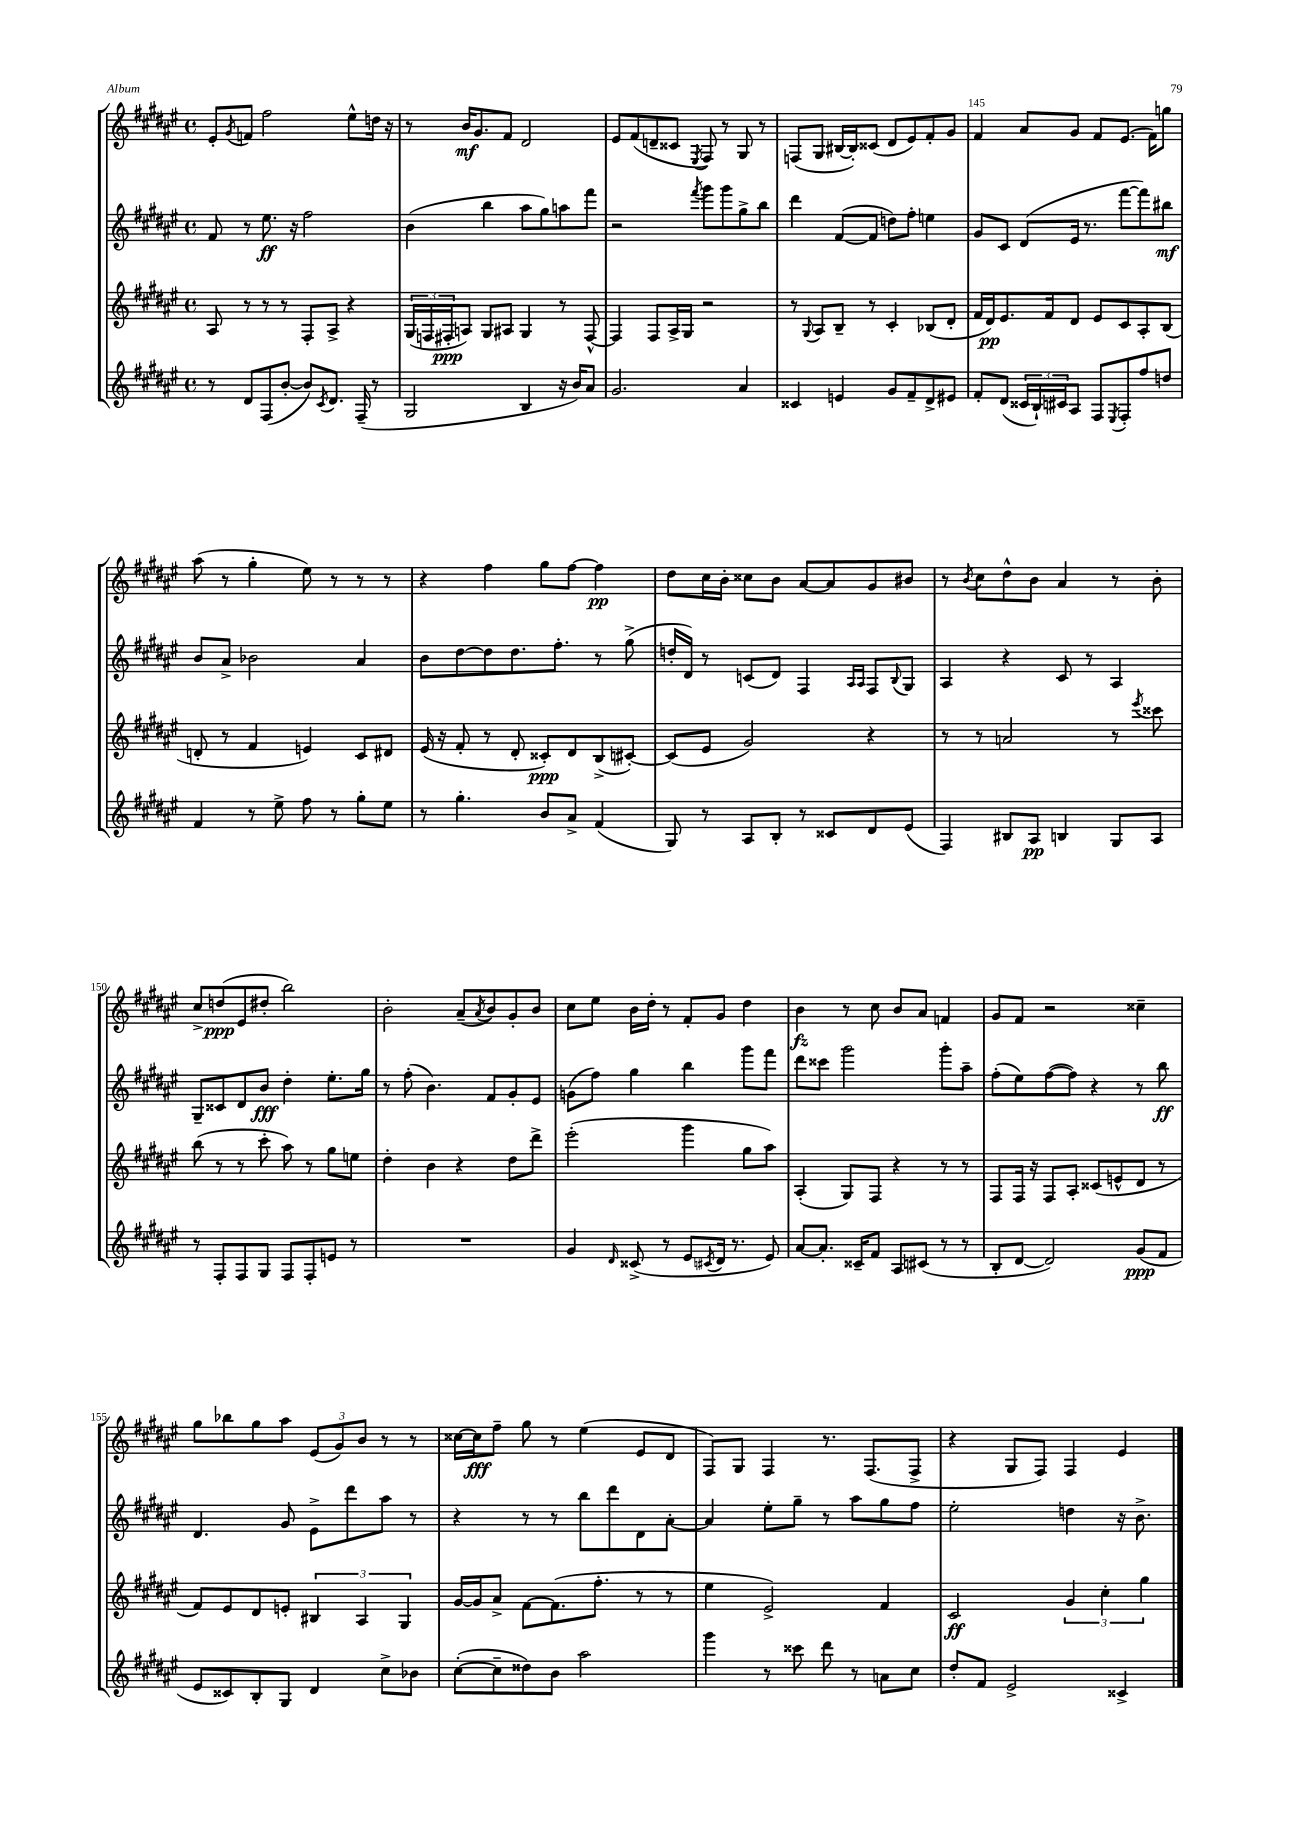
<<
\new StaffGroup <<
\new Staff = "s0" {
    \clef treble \key fis \major \defaultTimeSignature \time 4/4
    eis'8-. \acciaccatura { gis'8 } f'8 fis''2 eis''8-^ d''16 r16 |
    r8 b'16\mf gis'8. fis'8 dis'2 |
    eis'8 fis'8( d'8-- cisis'8 \acciaccatura { eis8 } fis8) r8 gis8 r8 |
    f8( gis8 bis16~ bis16-.) cisis'8( dis'8 eis'8) fis'8-. gis'8 |
    fis'4 ais'8 gis'8 fis'8 eis'8.( fis'16) g''8 |
    ais''8( r8 gis''4-. eis''8) r8 r8 r8 |
    r4 fis''4 gis''8 fis''8~ fis''4\pp |
    dis''8 cis''16 b'16-. cisis''8 b'8 ais'8~ ais'8 gis'8 bis'8 |
    r8 \acciaccatura { b'8 } cis''8 dis''8-^ b'8 ais'4 r8 b'8-. |
    cis''8-> d''8\ppp( eis'8 dis''8-. b''2) |
    b'2-. ais'8--( \acciaccatura { ais'8 } b'8) gis'8-. b'8 |
    cis''8 eis''8 b'16 dis''16-. r8 fis'8-. gis'8 dis''4 |
    b'4\fz r8 cis''8 b'8 ais'8 f'4 |
    gis'8 fis'8 r2 cisis''4-- |
    gis''8 bes''8 gis''8 ais''8 \tuplet 3/2 { eis'8( gis'8) b'8 } r8 r8 |
    cisis''16~ cisis''16\fff fis''8-- gis''8 r8 eis''4( eis'8 dis'8 |
    fis8) gis8 fis4 r8. fis8.( fis8-> |
    r4 gis8 fis8) fis4 eis'4 \bar "|." |
}
\new Staff = "s1" {
    \clef treble \key fis \major \defaultTimeSignature \time 4/4
    fis'8 r8 eis''8.\ff r16 fis''2 |
    b'4( b''4 ais''8 gis''8) a''8 fis'''8 |
    r2 \acciaccatura { fis'''8 } gis'''8 gis'''8 gis''8-> b''8 |
    dis'''4 fis'8~( fis'8 d''8) fis''8-. e''4 |
    gis'8 cis'8 dis'8( eis'16 r8. fis'''8~ fis'''8) bis''8\mf |
    b'8 ais'8-> bes'2 ais'4 |
    b'8 dis''8~ dis''8 dis''8. fis''8.-. r8 gis''8->( |
    d''16-. dis'16) r8 c'8( dis'8) fis4 \grace { ais16 ais16 } fis8 \appoggiatura { b8 } gis8 |
    ais4 r4 cis'8 r8 ais4 |
    gis8-- cisis'8 dis'8 b'8\fff dis''4-. eis''8.-. gis''16 |
    r8 fis''8-.( b'4.) fis'8 gis'8-. eis'8 |
    g'8( fis''8) gis''4 b''4 gis'''8 fis'''8 |
    dis'''8 cisis'''8 gis'''2 gis'''8-. ais''8-- |
    fis''8-.( eis''8) fis''8~( fis''8) r4 r8 b''8\ff |
    dis'4. gis'8 eis'8-> dis'''8 ais''8 r8 |
    r4 r8 r8 b''8 dis'''8 dis'8 ais'8~-. |
    ais'4 eis''8-. gis''8-- r8 ais''8 gis''8 fis''8 |
    eis''2-. d''4 r16 b'8.-> \bar "|." |
}
\new Staff = "s2" {
    \clef treble \key fis \major \defaultTimeSignature \time 4/4
    ais8 r8 r8 r8 fis8-. ais8-> r4 |
    \tuplet 3/2 { gis16( f16 fis16-.\ppp } a8) gis8 ais8 gis4 r8 fis8~-^ |
    fis4 fis8 ais16-> gis16 r2 |
    r8 \appoggiatura { gis8 } ais8 b8-- r8 cis'4-. bes8( dis'8-. |
    fis'16 dis'16\pp) eis'8. fis'16 dis'8 eis'8 cis'8 ais8-. b8( |
    d'8-. r8 fis'4 e'4) cis'8 dis'8 |
    eis'16( r16 fis'8-. r8 dis'8-. cisis'8-.\ppp) dis'8 b8->( cis'8~-.) |
    cis'8( eis'8 gis'2) r4 |
    r8 r8 a'2 r8 \acciaccatura { eis'''8 } cisis'''8 |
    b''8( r8 r8 cis'''8-. ais''8) r8 gis''8 e''8 |
    dis''4-. b'4 r4 dis''8 dis'''8-> |
    eis'''2-.( gis'''4 gis''8 ais''8) |
    ais4-.( gis8) fis8 r4 r8 r8 |
    fis8 fis16 r16 fis8 ais8-. cisis'8( e'8-^ dis'8 r8 |
    fis'8) eis'8 dis'8 e'8-. \tuplet 3/2 { bis4 ais4 gis4 } |
    gis'16~ gis'16 ais'8-> fis'8~ fis'8.( fis''8.-. r8 r8 |
    eis''4 eis'2->) fis'4 |
    cis'2\ff \tuplet 3/2 { gis'4 cis''4-. gis''4 } \bar "|." |
}
\new Staff = "s3" {
    \clef treble \key fis \major \defaultTimeSignature \time 4/4
    r8 dis'8 fis8( b'8~-. b'8) \acciaccatura { cis'8 } dis'8. fis16--( r8 |
    gis2 b4 r16 b'16) ais'8 |
    gis'2. ais'4 |
    cisis'4 e'4 gis'8 fis'8-- dis'8-> eis'8 |
    fis'8-. dis'8( \tuplet 3/2 { cisis'16 b16-!) cis'16 } ais8 fis8 \acciaccatura { eis8 } fis8-. fis''8 d''8 |
    fis'4 r8 eis''8-> fis''8 r8 gis''8-. eis''8 |
    r8 gis''4.-. b'8 ais'8-> fis'4( |
    gis8) r8 ais8 b8-. r8 cisis'8 dis'8 eis'8( |
    fis4) bis8 ais8\pp b4 gis8 ais8 |
    r8 fis8-. fis8 gis8 fis8 fis8-. e'8 r8 |
    R1 |
    gis'4 \grace { dis'16 } cisis'8->( r8 eis'8 \acciaccatura { cis'8 } dis'16 r8. eis'8) |
    ais'8~ ais'8.-. cisis'16-- fis'8 ais8 cis'8( r8 r8 |
    b8-. dis'8~ dis'2) gis'8\ppp( fis'8 |
    eis'8 cisis'8) b8-. gis8 dis'4 cis''8-> bes'8 |
    cis''8~-.( cis''8-- disis''8) b'8 ais''2 |
    gis'''4 r8 cisis'''8 dis'''8 r8 a'8 cis''8 |
    dis''8-. fis'8 eis'2-> cisis'4-> \bar "|." |
}
>>
>>
\layout { \context { \Score currentBarNumber = #141 \override BarNumber.break-visibility = ##(#f #t #t) barNumberVisibility = #(every-nth-bar-number-visible 5) } }
